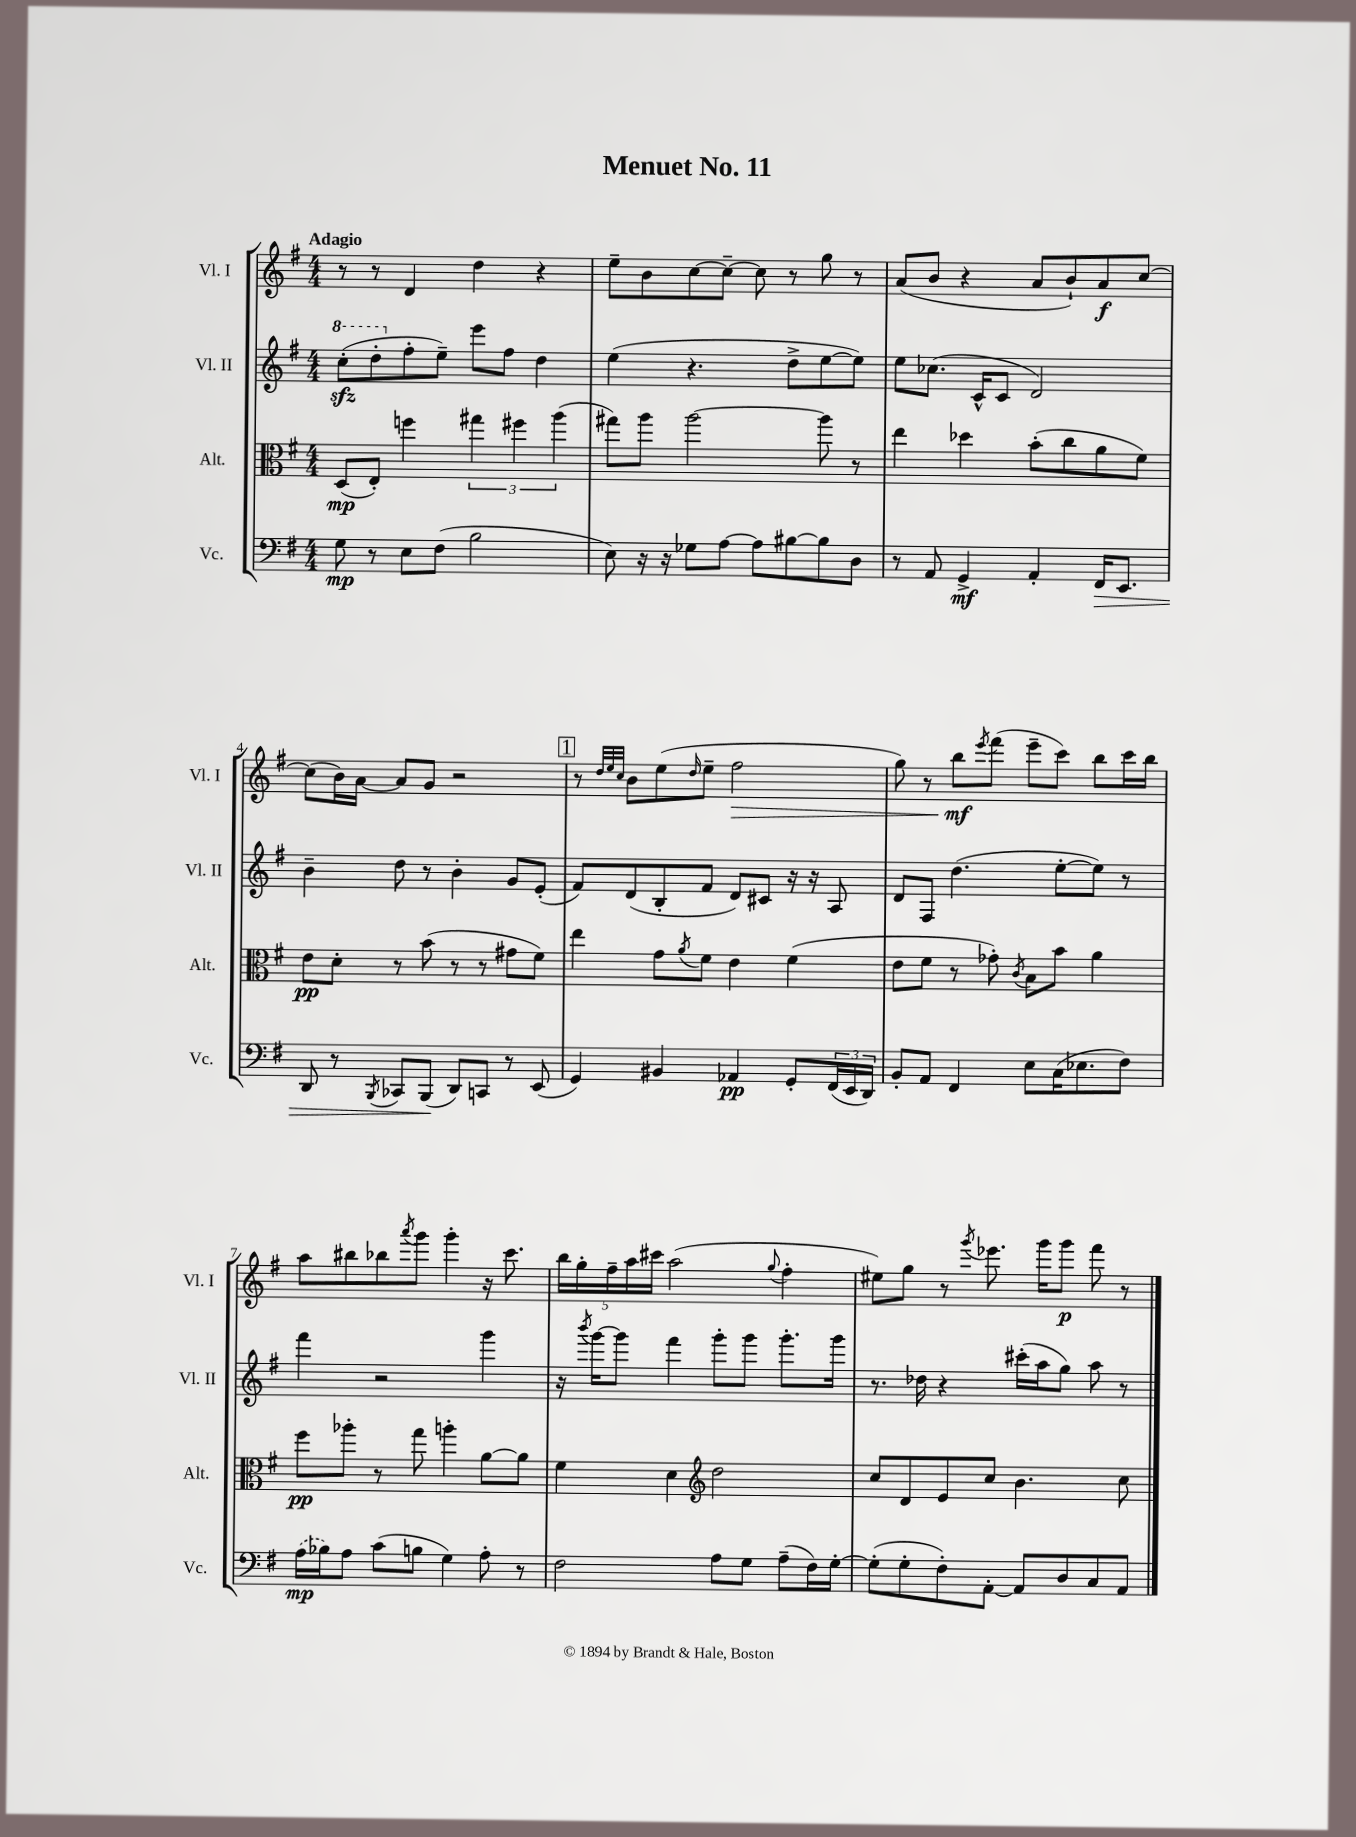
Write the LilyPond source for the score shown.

\header { title = "Menuet No. 11" }
<<
\new StaffGroup <<
\new Staff = "s0" \with { instrumentName = "Vl. I" shortInstrumentName = "Vl. I" } {
    \clef treble \key g \major \numericTimeSignature \time 4/4 \tempo "Adagio"
    r8 r8 d'4 d''4 r4 |
    e''8-- b'8 c''8~ c''8~-- c''8 r8 g''8 r8 |
    a'8( b'8 r4 a'8 b'8-!) a'8\f c''8~ |
    c''8( b'16) a'16~ a'8 g'8 r2 |
    \mark \markup { \box "1" } r8 \grace { d''32 e''32 c''32 } b'8 e''8( \grace { d''16 } e''8-- fis''2\> |
    g''8) r8 b''8\mf\! \acciaccatura { e'''8 } fis'''8( e'''8-- c'''8) b''8 c'''16 b''16 |
    a''8 bis''8 bes''8 \acciaccatura { a'''8 } g'''8 g'''4-. r16 c'''8. |
    \tuplet 5/4 { b''16 g''16-. fis''16-- a''16 cis'''16 } a''2( \appoggiatura { g''8 } fis''4-. |
    eis''8) g''8 r8 \acciaccatura { g'''8 } ees'''8. g'''16 g'''8\p fis'''8 r8 \bar "|." |
}
\new Staff = "s1" \with { instrumentName = "Vl. II" shortInstrumentName = "Vl. II" } {
    \clef treble \key g \major \numericTimeSignature \time 4/4
    \ottava #1 c'''8-.\sfz( d'''8-. \ottava #0 fis''8-. e''8--) e'''8 fis''8 d''4 |
    e''4( r4. d''8-> e''8~ e''8) |
    e''8 ces''8.( c'16-^ c'8 d'2) |
    b'4-- d''8 r8 b'4-. g'8 e'8-.( |
    \mark \markup { \box "1" } fis'8) d'8( b8-. fis'8 d'8) cis'8 r16 r16 a8 |
    d'8 fis8 d''4.( e''8~-. e''8) r8 |
    fis'''4 r2 g'''4 |
    r16 \acciaccatura { b'''8 } g'''16~ g'''8 fis'''4 g'''8-. g'''8 g'''8.-. g'''16 |
    r8. des''16 r4 cis'''16-.( a''16 g''8) a''8 r8 \bar "|." |
}
\new Staff = "s2" \with { instrumentName = "Alt." shortInstrumentName = "Alt." } {
    \clef alto \key g \major \numericTimeSignature \time 4/4
    d8\mp( e8-.) f''4 \tuplet 3/2 { gis''4 fis''4 a''4( } |
    gis''8) a''8 a''2~ a''8 r8 |
    e''4 des''4 b'8-.( c''8 a'8 fis'8) |
    e'8\pp d'8-. r8 b'8( r8 r8 gis'8 fis'8) |
    \mark \markup { \box "1" } e''4 g'8 \acciaccatura { a'8 } fis'8 e'4 fis'4( |
    e'8 fis'8 r8 ges'8-.) \acciaccatura { c'8 } b8 b'8 a'4 |
    fis''8\pp aes''8-. r8 g''8 a''4-. a'8~ a'8 |
    fis'4 d'4 \clef treble d''2 |
    c''8 d'8 e'8 c''8 b'4. c''8 \bar "|." |
}
\new Staff = "s3" \with { instrumentName = "Vc." shortInstrumentName = "Vc." } {
    \clef bass \key g \major \numericTimeSignature \time 4/4
    g8\mp r8 e8 fis8( b2 |
    e8) r16 r16 ges8 a8~ a8 bis8~ bis8 d8 |
    r8 a,8 g,4->\mf a,4-. fis,16\> e,8. |
    d,8 r8 \acciaccatura { b,,8 } ces,8 b,,8\!( d,8) c,8 r8 e,8( |
    \mark \markup { \box "1" } g,4) bis,4 aes,4\pp g,8-. \tuplet 3/2 { fis,16( e,16 d,16) } |
    b,8-. a,8 fis,4 e8 c16( ees8. fis8) |
    \once \slurDashed a16\mp( bes16) a8 c'8( b8 g4) a8-. r8 |
    fis2 a8 g8 a8--( fis16) g16~-. |
    g8-.( g8-. fis8-.) a,8~-. a,8 d8 c8 a,8 \bar "|." |
}
>>
>>
